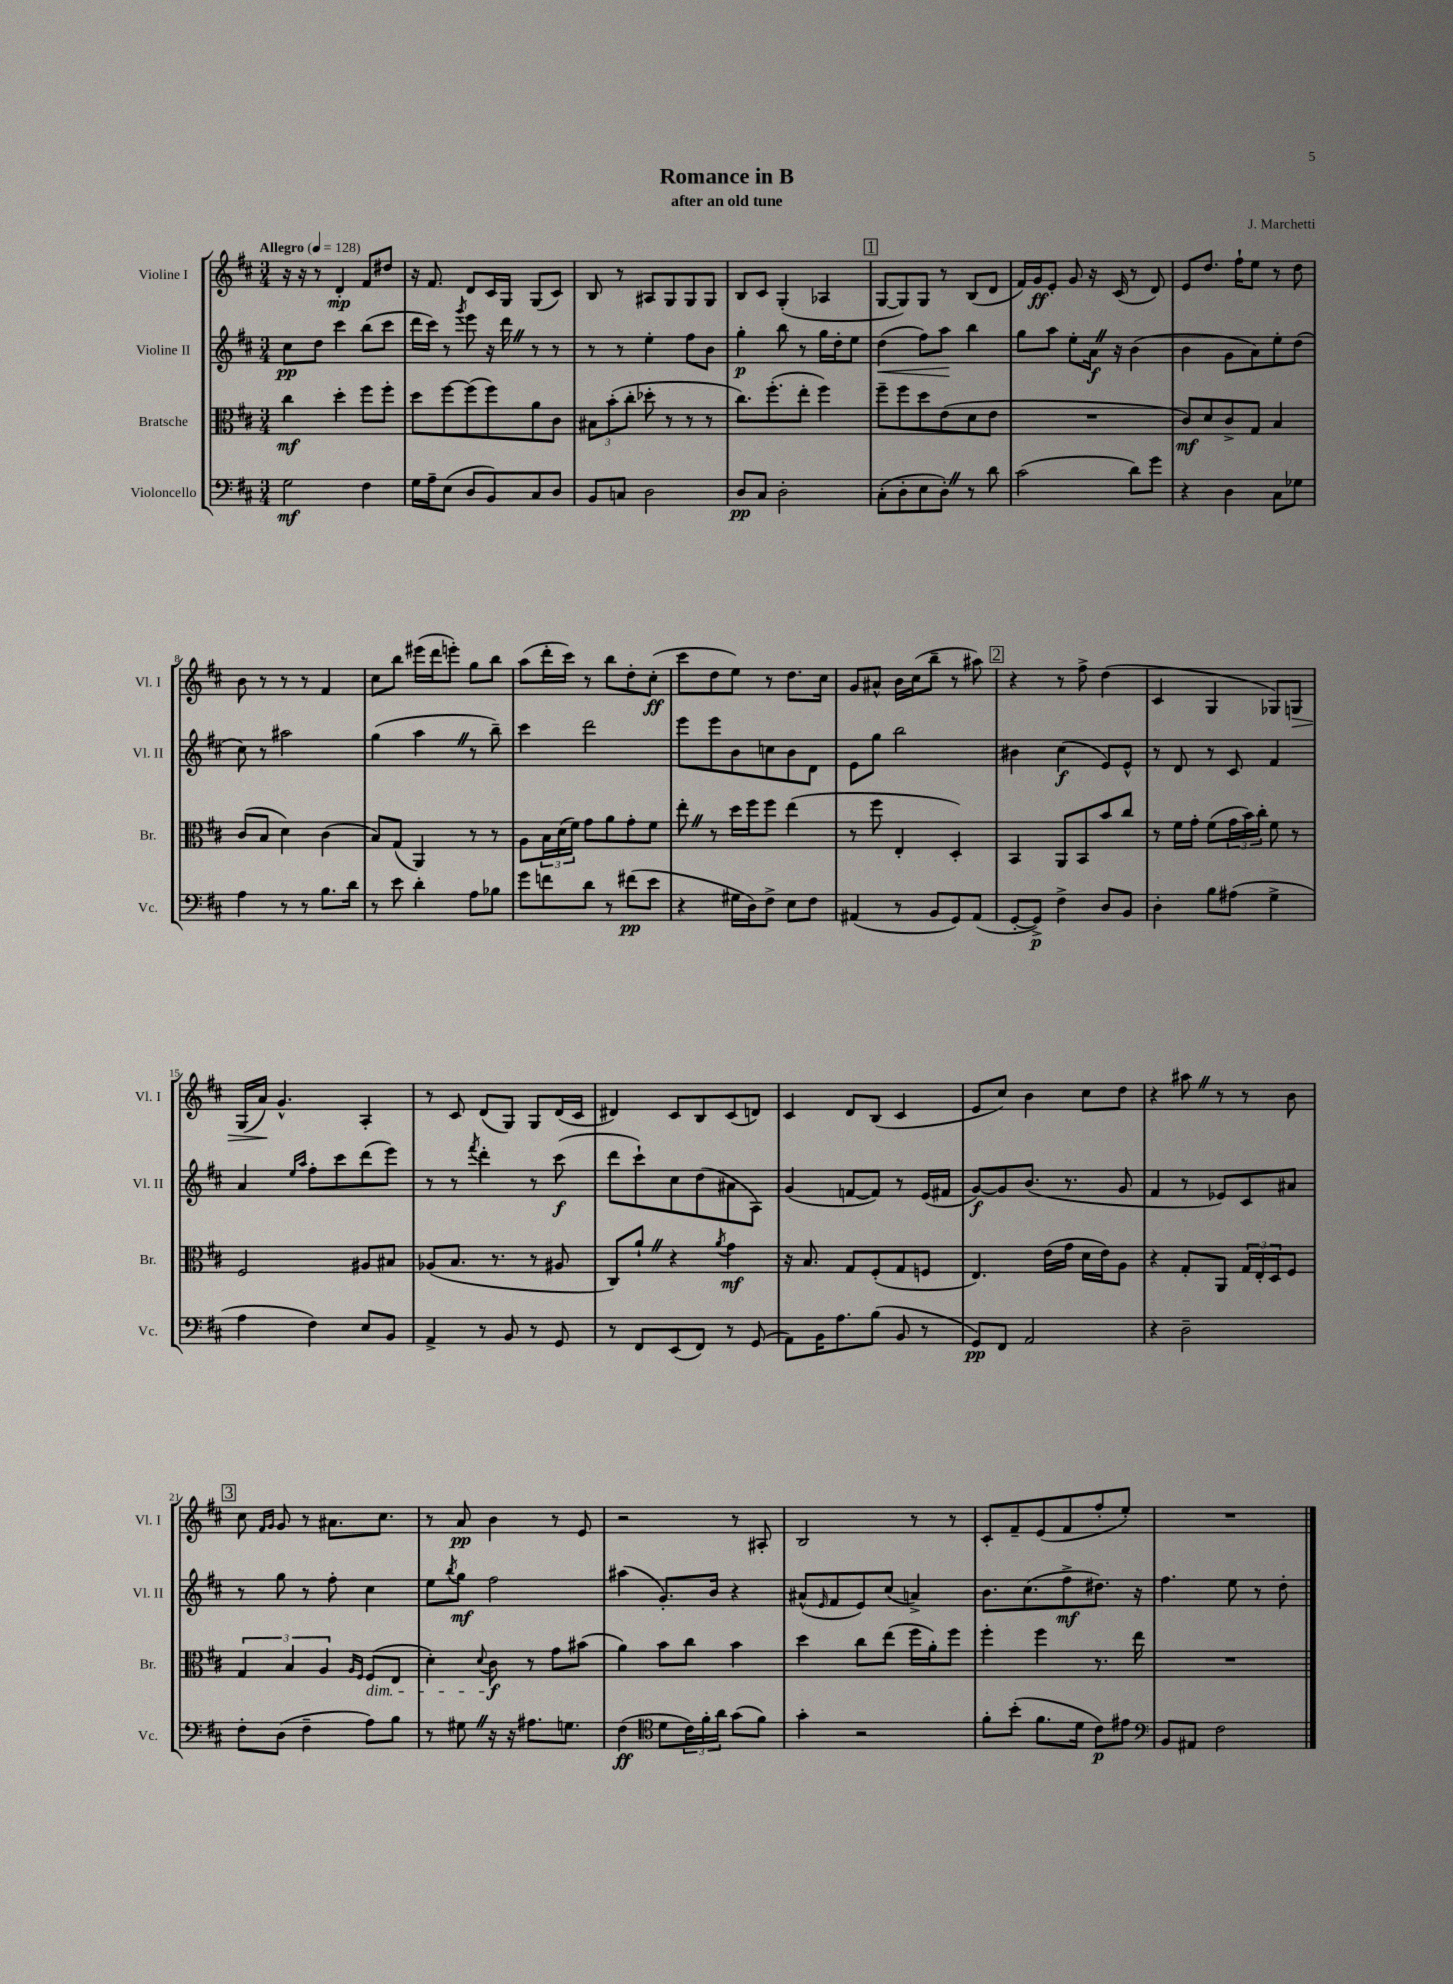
\header { title = "Romance in B" composer = "J. Marchetti" subtitle = "after an old tune" }
<<
\new StaffGroup <<
\new Staff = "s0" \with { instrumentName = "Violine I" shortInstrumentName = "Vl. I" } {
    \clef treble \key d \major \numericTimeSignature \time 3/4 \tempo "Allegro" 4 = 128
    r16 r16 r8 d'4-.\mp fis'8 dis''8 |
    r16 fis'8. d'8 cis'16 g16 g8( cis'8) |
    b8 r8 ais8 g8 g8 g8 |
    b8 cis'8 g4-.( aes4 |
    \mark \markup { \box "1" } g8~ g8) g8 r8 b8( d'8 |
    fis'16) g'16\ff e'8-. g'8 r16 cis'16( r8 d'8) |
    e'8 d''8. fis''16-! e''8 r8 d''8 |
    b'8 r8 r8 r8 fis'4 |
    cis''8 b''8 eis'''16( d'''16 e'''8-.) g''8 b''8 |
    a''8( d'''16-. cis'''16) r8 b''8 d''8-. cis''8-.\ff( |
    cis'''8 d''8 e''8) r8 d''8. cis''16 |
    g'8 ais'8-^ b'16 cis''16( b''8-- r8 ais''8) |
    \mark \markup { \box "2" } r4 r8 fis''8-> d''4( |
    cis'4 g4 ges8) g8\> |
    g16( a'16\!) g'4.-^ a4-. |
    r8 cis'8 d'8( g8) g8 d'16( cis'16 |
    dis'4) cis'8 b8 cis'8( d'8) |
    cis'4 d'8 b8( cis'4 |
    e'8 cis''8) b'4 cis''8 d''8 |
    r4 ais''8 \once \override BreathingSign.text = \markup { \musicglyph "scripts.caesura.straight" } \breathe r8 r8 b'8 |
    \mark \markup { \box "3" } cis''8 \grace { fis'16 g'16 } g'8 r8 ais'8. cis''8. |
    r8 a'8\pp b'4 r8 e'8 |
    r2 r8 ais8-. |
    b2 r8 r8 |
    cis'8-. fis'8-- e'8( fis'8 fis''8-. e''8-.) |
    R2. \bar "|." |
}
\new Staff = "s1" \with { instrumentName = "Violine II" shortInstrumentName = "Vl. II" } {
    \clef treble \key d \major \numericTimeSignature \time 3/4
    cis''8\pp d''8 cis'''4 b''8( cis'''8 |
    d'''16 cis'''16) r8 \acciaccatura { g'''8 } e'''8 r16 d'''16 \once \override BreathingSign.text = \markup { \musicglyph "scripts.caesura.straight" } \breathe r8 r8 |
    r8 r8 e''4-. fis''8 b'8 |
    g''4-.\p b''8 r8 g''16 d''16-. e''8 |
    \mark \markup { \box "1" } d''4\<( fis''8) a''8\! b''4 |
    g''8 a''8 e''8-. a'16\f \once \override BreathingSign.text = \markup { \musicglyph "scripts.caesura.straight" } \breathe r16 b'4( |
    b'4 g'8 a'8) e''8-. d''8( |
    cis''8) r8 ais''2 |
    g''4( a''4 \once \override BreathingSign.text = \markup { \musicglyph "scripts.caesura.straight" } \breathe r8 b''8--) |
    cis'''4 d'''2 |
    e'''8 e'''8 b'8 c''8 b'8 d'8 |
    e'8 g''8 b''2 |
    \mark \markup { \box "2" } bis'4 cis''4\f( e'8) e'8-^ |
    r8 d'8 r8 cis'8 fis'4 |
    a'4 \grace { e''16 a''16 } fis''8-. cis'''8 d'''8( e'''8) |
    r8 r8 \acciaccatura { fis'''8 } d'''4-. r8 cis'''8\f( |
    d'''8 cis'''8-!) cis''8 d''8( ais'8 a8) |
    g'4( f'8~ f'8) r8 e'16( fis'16 |
    g'8~\f) g'8 b'8.( r8. g'8 |
    fis'4 r8 ees'8) cis'8 ais'8 |
    \mark \markup { \box "3" } r8 g''8 r8 fis''8-. cis''4 |
    e''8 \acciaccatura { b''8 } g''8\mf fis''2 |
    ais''4( g'8.-.) b'16 r4 |
    ais'8-^( \grace { e'16 } fis'8 e'8) cis''8( a'4->) |
    b'8. cis''8.( fis''8->\mf dis''8.) r16 |
    fis''4. e''8 r8 d''8-. \bar "|." |
}
\new Staff = "s2" \with { instrumentName = "Bratsche" shortInstrumentName = "Br." } {
    \clef alto \key d \major \numericTimeSignature \time 3/4
    cis''4\mf d''4-. fis''8 fis''8-. |
    d''8 fis''8~ fis''8( fis''8) a'8 cis'8 |
    \tuplet 3/2 { bis8 b'8-.( cis''8-. } des''8-. r8 r8 r8 |
    cis''8.) fis''8.-.( e''8-. fis''4) |
    \mark \markup { \box "1" } fis''8-- fis''8 d''8 e'8( d'8 e'8 |
    R2. |
    cis'8\mf) d'8 cis'8-> g8 b4 |
    cis'8( b8 d'4) cis'4( |
    b8) g8( a,4) r8 r8 |
    a8 \tuplet 3/2 { b16 d'16( fis'16) } g'8 a'8 g'8-. fis'8 |
    e''8-. \once \override BreathingSign.text = \markup { \musicglyph "scripts.caesura.straight" } \breathe r8 d''16 fis''16 fis''8 e''4( |
    r8 fis''8 e4-. d4-.) |
    \mark \markup { \box "2" } b,4 a,8 b,8 b'8 cis''8 |
    r8 fis'16 g'16-. fis'8( \tuplet 3/2 { g'16 b'16) cis''16-. } fis'8 r8 |
    fis2 ais8 bis8 |
    aes8( b8. r8. r8 ais8 |
    cis8) a'8-! \once \override BreathingSign.text = \markup { \musicglyph "scripts.caesura.straight" } \breathe r4 \acciaccatura { a'8 } g'4\mf |
    r16 b8. g8 fis8-.( g8 f8 |
    e4.) e'16( g'16 d'16 e'16) a8 |
    r4 g8-. a,8 \tuplet 3/2 { g16 e16-. d16 } fis8 |
    \mark \markup { \box "3" } \tuplet 3/2 { g4 b4 a4 } \grace { a16 fis16 } fis8\dim( e8 |
    d'4-.) \appoggiatura { d'8 } cis'8\f\! r8 g'8 bis'8( |
    a'4) b'8 cis''8 b'4 |
    d''4 cis''8 e''8( fis''16 a'16-.) fis''8 |
    fis''4-. fis''4 r8. e''16 |
    R2. \bar "|." |
}
\new Staff = "s3" \with { instrumentName = "Violoncello" shortInstrumentName = "Vc." } {
    \clef bass \key d \major \numericTimeSignature \time 3/4
    g2\mf fis4 |
    g16 a16-- e8( d8 b,8) cis8 d8 |
    b,8 c8 d2 |
    d8\pp cis8 d2-. |
    \mark \markup { \box "1" } cis8-.( d8-. e8 d8-.) \once \override BreathingSign.text = \markup { \musicglyph "scripts.caesura.straight" } \breathe r8 d'8 |
    cis'2( d'8) g'8 |
    r4 d4 cis8 ges8 |
    a4 r8 r8 b8. d'16 |
    r8 e'8 d'4-. a8 bes8 |
    g'8 f'8 d'8 r8 fis'8\pp( e'8 |
    r4 gis16 d16) fis8-> e8 fis8 |
    ais,4( r8 b,8 g,8) ais,8( |
    \mark \markup { \box "2" } g,8~-. g,8->\p) fis4-> d8 b,8 |
    d4-. b8 ais8( g4-> |
    a4 fis4) e8 b,8 |
    a,4-> r8 b,8 r8 g,8 |
    r8 fis,8 e,8( fis,8) r8 g,8( |
    a,8) b,16 a8. b8( b,8 r8 |
    g,8\pp) fis,8 a,2 |
    r4 d2-- |
    \mark \markup { \box "3" } fis8-. d8( fis4-- a8) b8 |
    r8 gis8 \once \override BreathingSign.text = \markup { \musicglyph "scripts.caesura.straight" } \breathe r16 r16 ais8. g8. |
    fis4\ff( \clef tenor d'8 \tuplet 3/2 { cis'16) fis'16-. a'16 } g'8( fis'8) |
    g'4-. r2 |
    fis'8-. b'8-.( fis'8. d'16 cis'8\p) eis'8 |
    \clef bass b,8 ais,8 fis2 \bar "|." |
}
>>
>>
